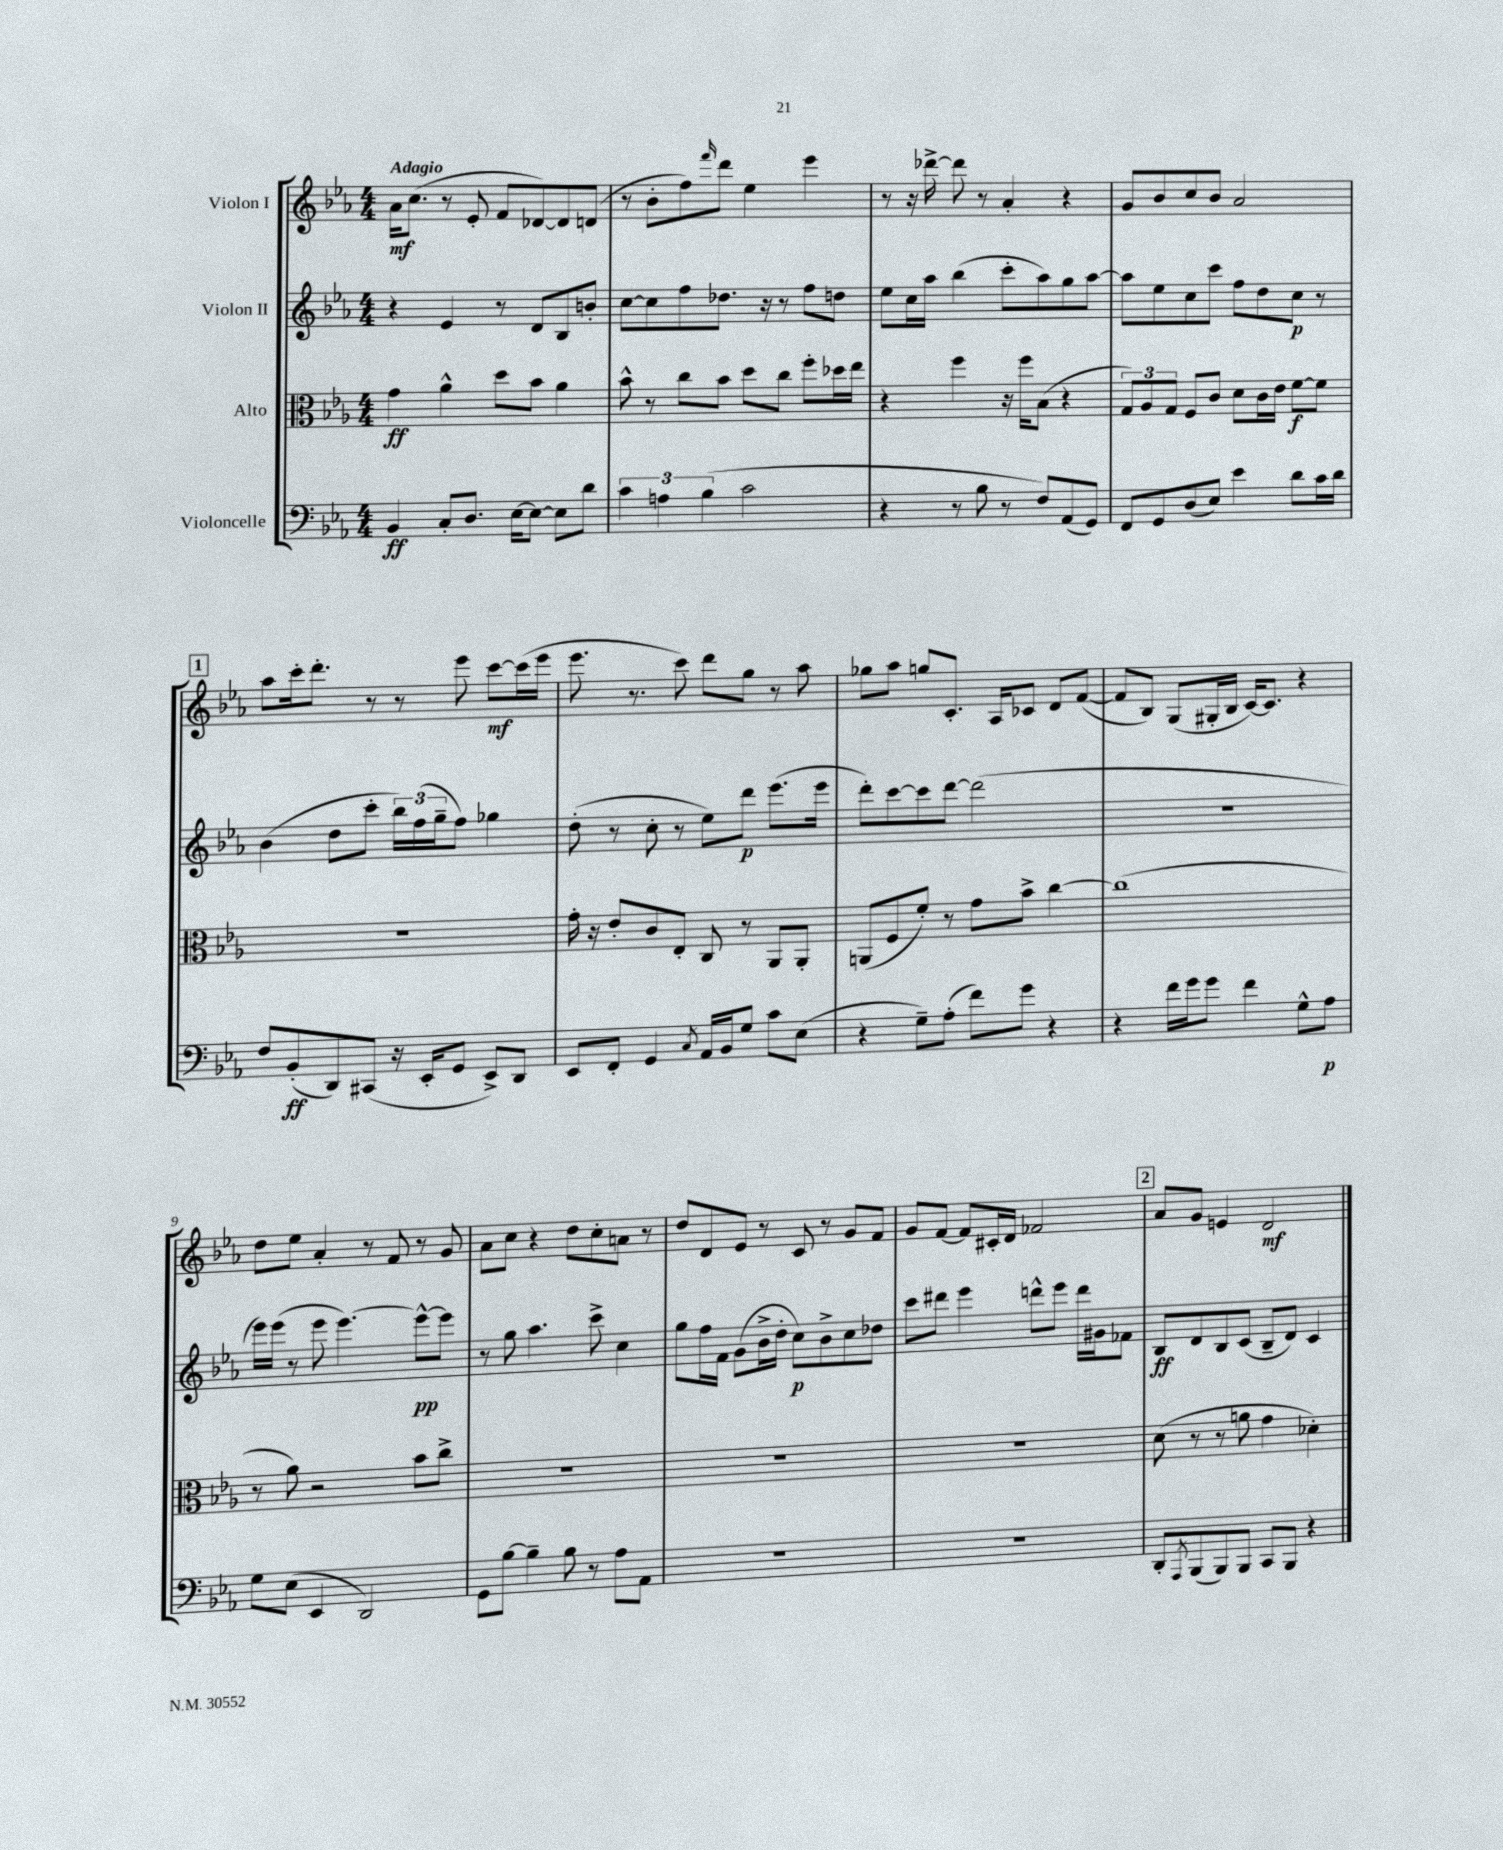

**kern	**dynam	**kern	**dynam	**kern	**dynam	**kern	**dynam
*part4	*part4	*part3	*part3	*part2	*part2	*part1	*part1
*staff4	*staff4	*staff3	*staff3	*staff2	*staff2	*staff1	*staff1
*I"Violoncelle	*	*I"Alto	*	*I"Violon II	*	*I"Violon I	*
*clefF4	*	*clefC3	*	*clefG2	*	*clefG2	*
*k[b-e-a-]	*	*k[b-e-a-]	*	*k[b-e-a-]	*	*k[b-e-a-]	*
*M4/4	*	*M4/4	*	*M4/4	*	*M4/4	*
=1	=1	=1	=1	=1	=1	=1	=1
!	!	!	!	!	!	!LO:TX:a:B:t=Adagio	!
4BB-/	ff	4g\	ff	4r	.	16a-\KL	mf
.	.	.	.	.	.	(8.cc\J	.
8C'/L	.	4a-^^\	.	4e-/	.	8r	.
8.D/J	.	.	.	.	.	8e-'/	.
.	.	8dd\L	.	8r	.	8f/L	.
[16E-\KL	.	.	.	.	.	.	.
8E-\J_	.	8b-\J	.	8d/L	.	[8d-X/)	.
8E-\L]	.	4a-\	.	8B-/	.	8d-/]	.
8d\J	.	.	.	8bn'/J	.	(8dn/J	.
=2	=2	=2	=2	=2	=2	=2	=2
6c\	.	8b-^^\	.	[8cc\L	.	8r	.
.	.	8r	.	8cc\]	.	8b-'\L	.
6An\	.	.	.	.	.	.	.
.	.	8cc\L	.	8ff\	.	8ff\)	.
(6B-\	.	.	.	.	.	.	.
.	.	.	.	.	.	16qqfff/	.
.	.	8b-\J	.	8.dd-X\J	.	8ddd\J	.
2c\	.	8dd\L	.	.	.	4ee-\	.
.	.	.	.	16r	.	.	.
.	.	8cc\J	.	8r	.	.	.
.	.	8ff'\L	.	8ff\L	.	4eee-\	.
.	.	16dd-X\L	.	8ddn\J	.	.	.
.	.	16ee-\JJ	.	.	.	.	.
=3	=3	=3	=3	=3	=3	=3	=3
4r	.	4r	.	8ee-\L	.	8r	.
.	.	.	.	16cc\L	.	16r	.
.	.	.	.	16aa-\JJ	.	[16ddd-X^\	.
8r	.	4ff\	.	(4bb-\	.	8ddd-\]	.
8B-\	.	.	.	.	.	8r	.
8r	.	16r	.	8ccc'\L	.	4a-'/	.
.	.	16ff\KL	.	.	.	.	.
8F/L)	.	(8B-\J	.	8aa-\)	.	.	.
(8AA-/	.	4r	.	8gg\	.	4r	.
8GG/J)	.	.	.	[8aa-\J	.	.	.
=4	=4	=4	=4	=4	=4	=4	=4
8FF/L	.	12G/L)	.	8aa-\L]	.	8g/L	.
.	.	12A-/	.	.	.	.	.
8GG/	.	.	.	8ee-\	.	8b-/	.
.	.	12G/J	.	.	.	.	.
(8D/	.	8F/L	.	8cc\	.	8cc/	.
8E-/J)	.	8c/J	.	8ccc\J	.	8b-/J	.
4e-\	.	8d\L	.	8ff\L	.	2a-/	.
.	.	16c\L	.	8dd\	.	.	.
.	.	16e-\JJ	.	.	.	.	.
8d\L	.	[8f\L	f	8cc\J	p	.	.
16c\L	.	8f\J]	.	8r	.	.	.
16d\JJ	.	.	.	.	.	.	.
!!LO:LB:g=z
!!LO:REH:place=s1:t=1
=5	=5	=5	=5	=5	=5	=5	=5
8F/L	.	1r	.	(4b-\	.	8aa-\L	.
(8BB-'/	ff	.	.	.	.	16ccc'\k	.
.	.	.	.	.	.	8.ddd'\J	.
8DD/)	.	.	.	8dd\L	.	.	.
(8CC#X/J	.	.	.	8ccc'\J	.	8r	.
16r	.	.	.	24bb-\LL)	.	8r	.
.	.	.	.	(24ff\	.	.	.
16EE-'/KL	.	.	.	.	.	.	.
.	.	.	.	24gg~\J	.	.	.
8GG/J	.	.	.	8ff\J)	.	8eee-\	.
8EE-^/L)	.	.	.	4gg-X\	.	[8ccc\L	mf
8DD/J	.	.	.	.	.	(16ccc\L]	.
.	.	.	.	.	.	16eee-\JJ	.
=6	=6	=6	=6	=6	=6	=6	=6
8EE-/L	.	16g'\	.	(8dd'\	.	8.eee-\	.
.	.	16r	.	.	.	.	.
8FF'/J	.	8e-'/L	.	8r	.	.	.
.	.	.	.	.	.	8.r	.
4GG/	.	8c/	.	8cc'\	.	.	.
.	.	8E-'/J	.	8r	.	8ccc\)	.
8qC/	.	.	.	.	.	.	.
16AA-/LL	.	8C/	.	8ee-\L)	.	8ddd\L	.
16BB-/J	.	.	.	.	.	.	.
8G/J	.	8r	.	8ddd\J	p	8gg\J	.
8c\L	.	8AA-/L	.	(8.eee-\L	.	8r	.
(8E-\J	.	8AA-'/J	.	.	.	8aa-\	.
.	.	.	.	16eee-\Jk	.	.	.
=7	=7	=7	=7	=7	=7	=7	=7
4r	.	(8AAn/L	.	8ddd'\L)	.	8gg-X\L	.
.	.	8F/	.	[8ccc\	.	8aa-\J	.
8G~\L)	.	8f'/J)	.	8ccc\]	.	8ggn/L	.
(8A-'\J	.	8r	.	[8ddd\J	.	8.c'/J	.
8f\L)	.	8g\L	.	(2ddd\]	.	.	.
.	.	.	.	.	.	16A-/KL	.
8g\J	.	8b-^\J	.	.	.	8c-X/J	.
4r	.	[4cc\	.	.	.	8d/L	.
.	.	.	.	.	.	([8f/J	.
=8	=8	=8	=8	=8	=8	=8	=8
4r	.	(1cc]	.	1r	.	8f/L]	.
.	.	.	.	.	.	8B-/J)	.
16f\LL	.	.	.	.	.	(8G/L	.
16g\J	.	.	.	.	.	.	.
8g\J	.	.	.	.	.	16G#X'/L	.
.	.	.	.	.	.	16B-/JJ	.
4f\	.	.	.	.	.	[16c/KL)	.
.	.	.	.	.	.	8.c/J]	.
8G^^\L	.	.	.	.	.	4r	.
8A-\J	p	.	.	.	.	.	.
!!LO:LB:g=z
=9	=9	=9	=9	=9	=9	=9	=9
8G\L	.	8r	.	16eee-\LL)	.	8dd\L	.
.	.	.	.	(16eee-\JJ	.	.	.
(8E-\J	.	8a-\)	.	8r	.	8ee-\J	.
4EE-/	.	2r	.	8eee-\	.	4a-'/	.
.	.	.	.	[4.eee-\)	.	.	.
2DD/)	.	.	.	.	.	8r	.
.	.	.	.	.	.	8f/	.
.	.	8b-\L	.	8eee-^^\L_	pp	8r	.
.	.	8cc^\J	.	8eee-\J]	.	8g/	.
=10	=10	=10	=10	=10	=10	=10	=10
8GG\L	.	1r	.	8r	.	8a-\L	.
[8B-\J	.	.	.	8gg\	.	8cc\J	.
4B-~\]	.	.	.	4.aa-\	.	4r	.
8B-\	.	.	.	.	.	8dd\L	.
8r	.	.	.	8ccc^\	.	8cc'\	.
8A-\L	.	.	.	4cc\	.	8an\J	.
8AA-\J	.	.	.	.	.	8r	.
=11	=11	=11	=11	=11	=11	=11	=11
1r	.	1r	.	8gg\L	.	8dd/L	.
.	.	.	.	16ff\L	.	8d/	.
.	.	.	.	16f\JJ	.	.	.
.	.	.	.	(8g\L	.	8e-/J	.
.	.	.	.	16b-^\L	.	8r	.
.	.	.	.	16dd'\JJ	.	.	.
.	.	.	.	8cc\L)	p	8c/	.
.	.	.	.	8b-^\	.	8r	.
.	.	.	.	8cc\	.	8g/L	.
.	.	.	.	8dd-X\J	.	8f/J	.
=12	=12	=12	=12	=12	=12	=12	=12
1r	.	1r	.	8ccc\L	.	8g/L	.
.	.	.	.	8ddd#X\J	.	[8f/J	.
.	.	.	.	4eee-\	.	8f/L]	.
.	.	.	.	.	.	16c#X'/L	.
.	.	.	.	.	.	16d/JJ	.
.	.	.	.	8dddn^^\L	.	2f-X/	.
.	.	.	.	8eee-\J	.	.	.
.	.	.	.	16ddd\LL	.	.	.
.	.	.	.	16g#X\J	.	.	.
.	.	.	.	8f-X\J	.	.	.
!!LO:REH:place=s1:t=2
=13	=13	=13	=13	=13	=13	=13	=13
8DD'/L	.	(8d\	.	8B-/L	ff	8a-/L	.
8qAAA-/	.	.	.	.	.	.	.
(8BBB-/	.	8r	.	8d/	.	8g/J	.
8BBB-/)	.	8r	.	8B-/	.	4en/	.
8BBB-/J	.	8an\	.	(8c/J	.	.	.
8CC/L	.	4g\	.	8B-~/L	.	2d/	mf
8BBB-/J	.	.	.	8d/J)	.	.	.
4r	.	4d-X'\)	.	4c/	.	.	.
==	==	==	==	==	==	==	==
*-	*-	*-	*-	*-	*-	*-	*-
